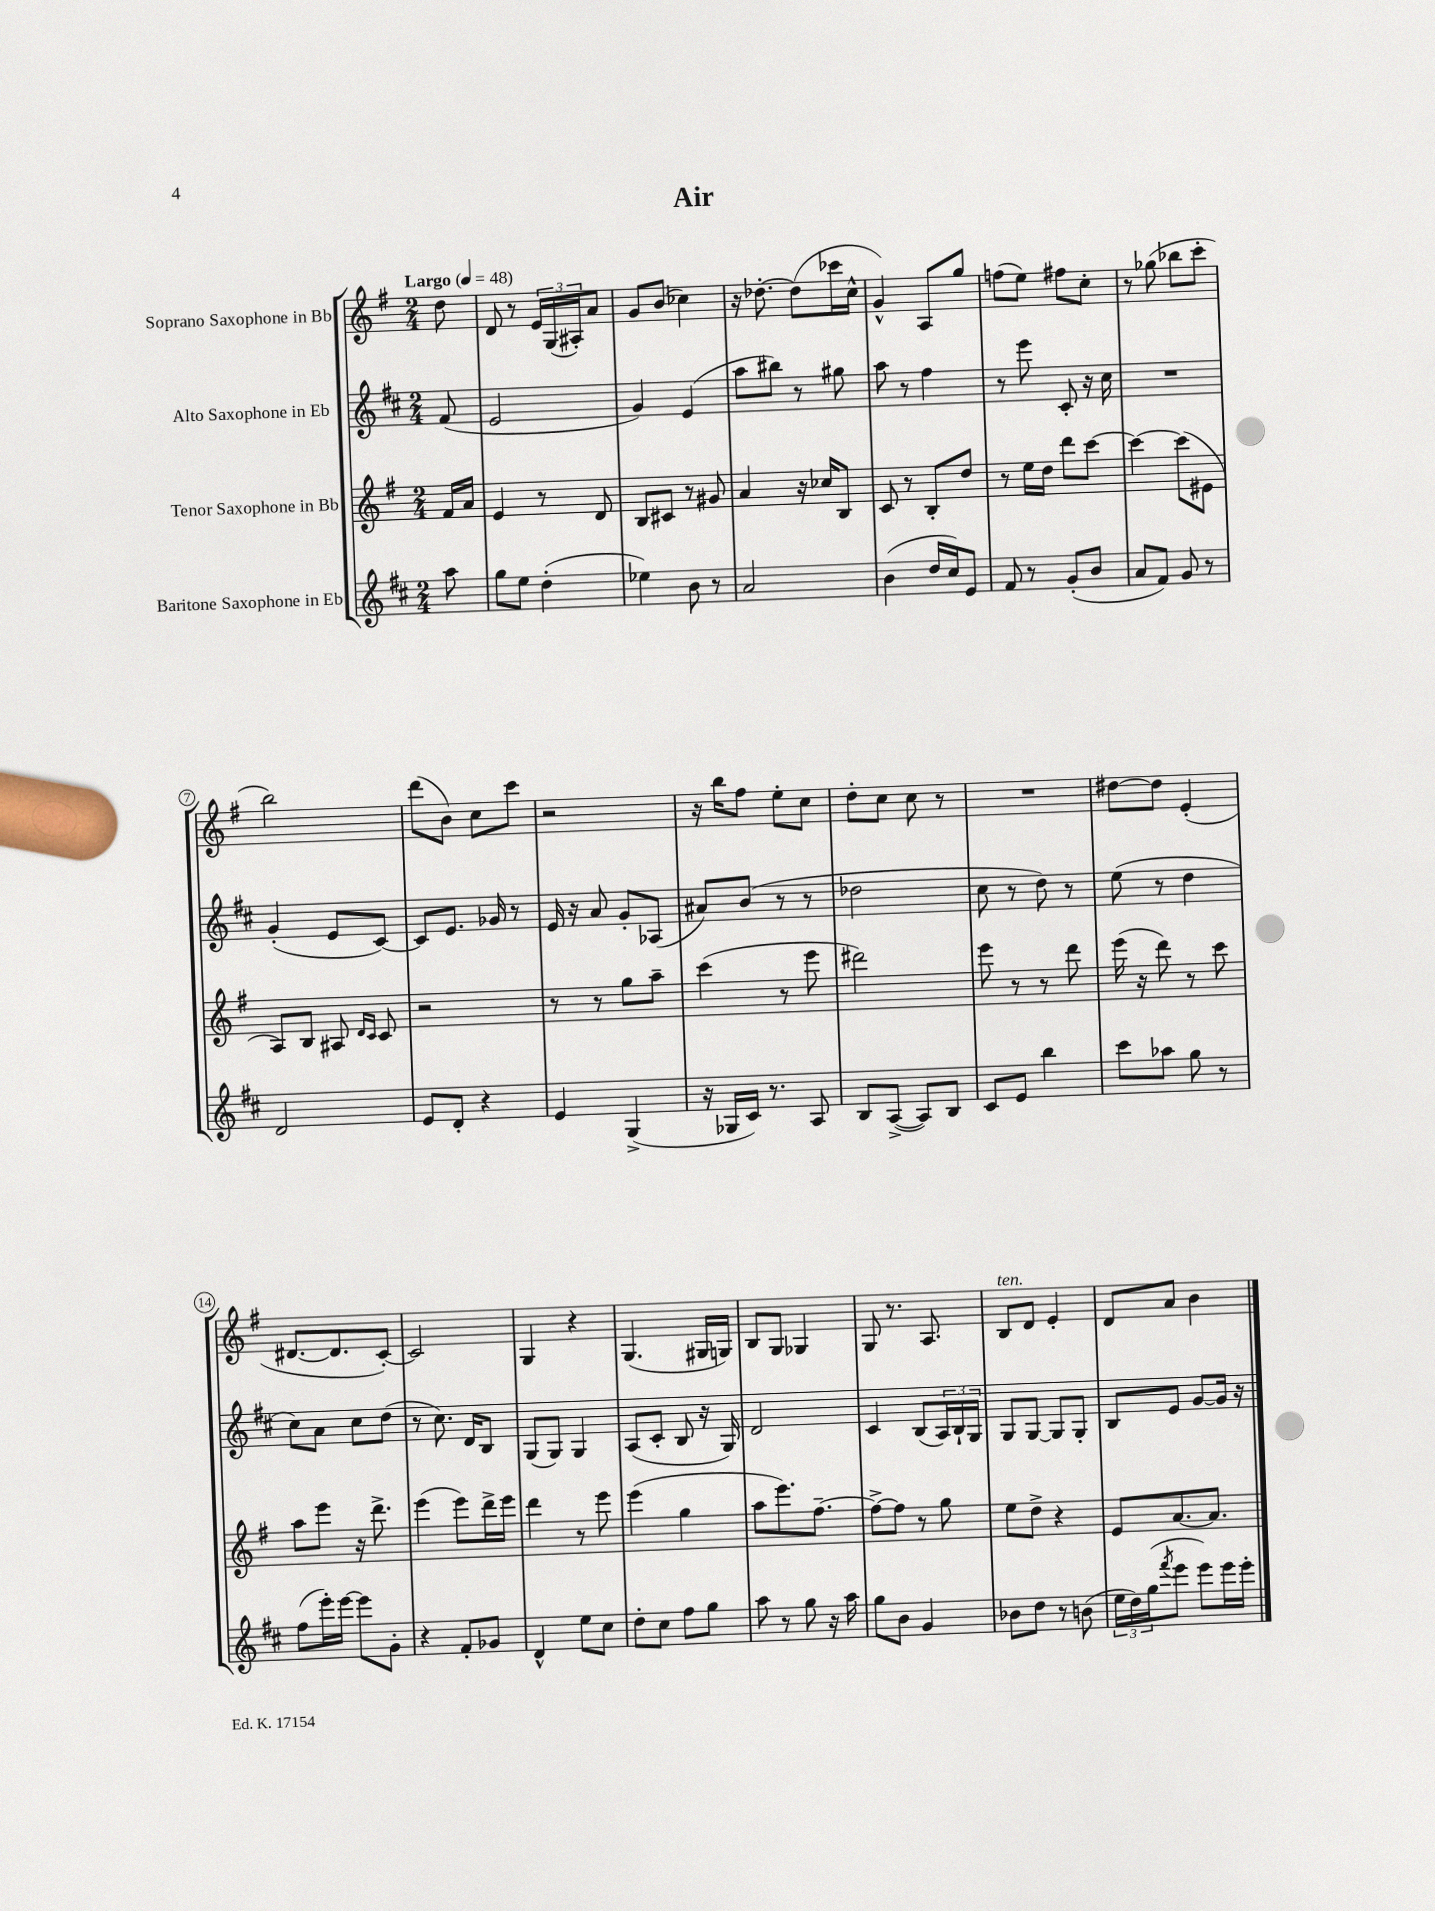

**kern	**kern	**kern	**kern
*staff4	*staff3	*staff2	*staff1
*clefG2	*clefG2	*clefG2	*clefG2
*k[f#c#]	*k[f#]	*k[f#c#]	*k[f#]
*M2/4	*M2/4	*M2/4	*M2/4
*MM48	*MM48	*MM48	*MM48
8aa\	16f#/LL	(8f#/	8dd\
.	16a/JJ	.	.
=	=	=	=
8gg\L	4e/	2e/	8d/
8ee\J	.	.	8r
(4dd'\	8r	.	24e/LL
.	.	.	(24G/
.	.	.	24A#'/J)
.	8d/	.	8a/J
=	=	=	=
4ee-\)	8B/L	4g/)	8g/L
.	8c#/J	.	(8b/J
8b\	8r	(4e/	4cc-\)
8r	8g#/	.	.
=	=	=	=
2a/	4a/	8aa\L	16r
.	.	.	[8.dd-'\
.	.	8bb#\J)	.
.	16r	8r	(8dd-\]L
.	16cc-/LK	.	.
.	8B/J	8gg#\	16ccc-\L
.	.	.	16cc^^\JJ
=	=	=	=
(4b\	8c/	8aa\	4g^^/)
.	8r	8r	.
16dd/LL	8B'/L	4ff#\	8A/L
16cc#/J)	.	.	.
8e/J	8dd/J	.	8gg/J
=	=	=	=
8f#/	8r	8r	(8ff\L
8r	16ee\LL	8eee\	8ee\J)
.	16dd\JJ	.	.
(8g'/L	8ddd\L	8c#'/	8ff#\L
8b/J	[8ccc\J	16r	8cc'\J
.	.	16cc#\	.
=	=	=	=
8a/L	4ccc\_	2r	8r
8f#/J)	.	.	(8gg-\
8g/	(8ccc\]L	.	8bb-\L
8r	8e#\J	.	8ccc'\J
=	=	=	=
2d/	8A/L)	(4g'/	2bb\)
.	8B/J	.	.
.	8A#/	8e/L	.
.	16qqd/LL	.	.
.	16qqc/JJ	.	.
.	8c/	[8c#/J)	.
=	=	=	=
8e/L	2r	8c#/]L	(8ddd\L
8d'/J	.	8.e/J	8b\J)
4r	.	.	8cc\L
.	.	16g-/	.
.	.	8r	8ccc\J
=	=	=	=
4e/	8r	16e/	2r
.	.	16r	.
.	8r	8a/	.
(4G^/	8gg\L	8g'/L	.
.	8aa~\J	(8A-/J	.
=	=	=	=
16r	(4ccc\	8a#/L)	16r
16G-/LL	.	.	16bb\LK
16c#/JJ)	.	(8b/J	8ff#\J
8.r	.	.	.
.	8r	8r	8ee'\L
8A/	8eee\	8r	8cc\J
=	=	=	=
8B/L	2ddd#\)	2dd-\	8dd'\L
([8A^/J	.	.	8cc\J
8A/]L)	.	.	8cc\
8B/J	.	.	8r
=	=	=	=
8c#/L	8eee\	8cc#\	2r
8e/J	8r	8r	.
4bb\	8r	8dd\)	.
.	8ddd\	8r	.
=	=	=	=
8ccc#\L	(16eee\	(8ee\	[8dd#\L
.	16r	.	.
8aa-\J	8ddd\)	8r	8dd#\]J
8gg\	8r	4dd\	(4e'/
8r	8ccc\	.	.
=	=	=	=
(8ff#\L	8aa\L	8cc#\L)	[8.d#/L
16eee'\L)	8eee\J	8a\J	.
[16eee\JJ	.	.	8.d#/]
8eee\]L	16r	8cc#\L	.
.	8.ddd^\	.	.
8g'\J	.	(8dd\J	[8c'/J)
=	=	=	=
4r	(4eee\	8r	2c/]
.	.	8.cc#\)	.
8f#'/L	8eee\L)	.	.
.	.	16d/LK	.
8g-/J	16ddd^\L	8B/J	.
.	16eee\JJ	.	.
=	=	=	=
4d^^/	4ddd\	(8G/L	4G/
.	.	8G/J)	.
8ee\L	8r	4G/	4r
8cc#\J	8eee\	.	.
=	=	=	=
8dd'\L	(4eee\	(8A/L	(4.G/
8cc#\J	.	8c#'/J	.
8ff#\L	4gg\	8B/	.
8gg\J	.	16r	16G#/LL
.	.	16G/)	16G/JJ)
=	=	=	=
8aa\	8aa\L	2d/	8B/L
8r	8.eee\)	.	8G/J
8gg\	.	.	4G-/
.	[8.ff#~\J	.	.
16r	.	.	.
16aa\	.	.	.
=	=	=	=
8gg\L	8ff#^\_L	4c#/	8G/
8b\J	8ff#\]J	.	8.r
4g/	8r	(8B/L	.
.	.	.	8.A/
.	8gg\	24A/L)	.
.	.	24B`/	.
.	.	24G/JJ	.
=	=	=	=
8b-\L	8ee\L	8G/L	8B/L
8dd\J	8dd^\J	[8G/J	8d/J
8r	4r	8G/]L	4e'/
(8b\	.	8G'/J	.
=	=	=	=
24ee\LL	8e/L	8B/L	8d/L
24dd\)	.	.	.
(24gg\J	.	.	.
8qfff#/	.	.	.
8eee\J	[8.a/	8e/J	8a/J
8eee\L)	.	[8g/L	4b\
.	8.a/]J	.	.
16eee\L	.	16g/]Jk	.
16eee'\JJ	.	16r	.
==	==	==	==
*-	*-	*-	*-
